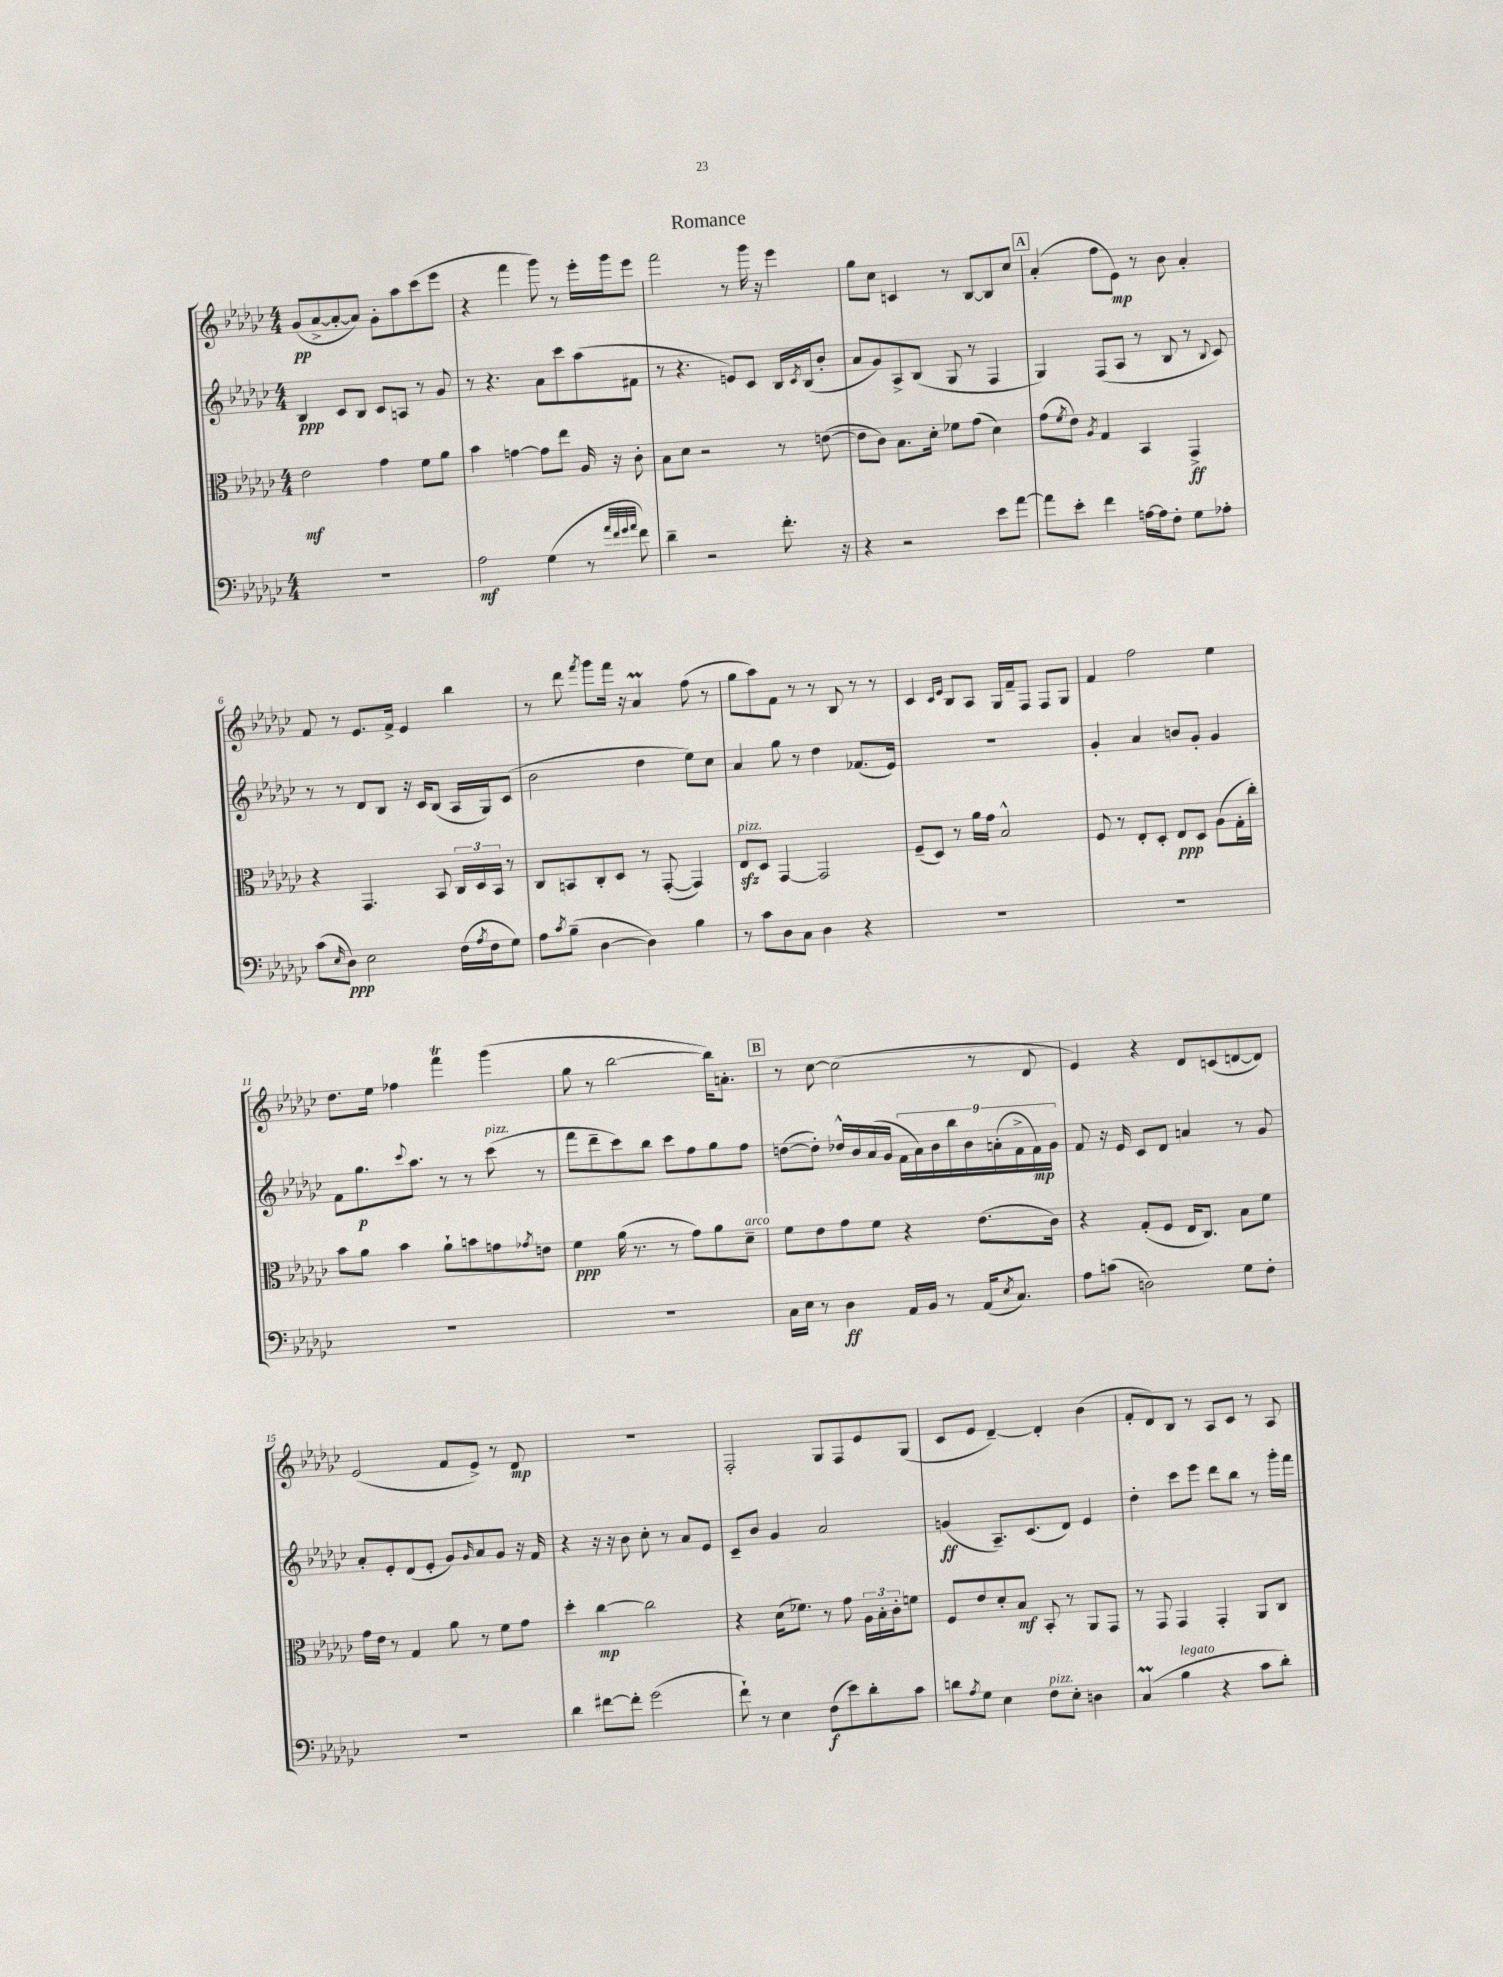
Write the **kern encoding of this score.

**kern	**kern	**kern	**kern
*staff4	*staff3	*staff2	*staff1
*clefF4	*clefC3	*clefG2	*clefG2
*k[b-e-a-d-g-c-]	*k[b-e-a-d-g-c-]	*k[b-e-a-d-g-c-]	*k[b-e-a-d-g-c-]
*M4/4	*M4/4	*M4/4	*M4/4
1r	2e-\	4B-/	(8g-/L
.	.	.	[8a-^/
.	.	8c-/L	8a-'/_
.	.	8B-/J	8a-/]J)
.	4g-\	8c-/L	8g-'\L
.	.	8A/J	8aa-\
.	8f\L	8r	(8ccc-\
.	8a-\J	8g-/	8eee-\J
=	=	=	=
2A-\	4b-\	8r	4r
.	.	4.r	.
.	[4g\	.	4fff\
(4G-\	8g\]L	8a-\L	8ggg-\)
.	8ee-\J	8ccc-\	8r
8r	16A-/	(8aa-\	16eee-'\LL
.	16r	.	16ggg-\J
32qqa-/LLL	.	.	.
32qqf/	.	.	.
32qqg-/	.	.	.
32qqa-/JJJ	.	.	.
8f\)	8c-'\	8f#\J	8eee-\J
=	=	=	=
4d-~\	8B-\L	8r	2fff\
.	8d-\J	4.r	.
2r	2r	.	.
.	.	8e/L)	8r
.	.	8c-/J	16ggg-\
.	.	.	16r
8.f'\	8r	16B-/LL	4eee-\
.	.	8qc-/	.
.	.	(16B-/J	.
.	([8e\	8b-'/J	.
16r	.	.	.
=	=	=	=
4r	8e\]L	8a-/L	8gg-\L
.	8c-\J)	8g-/)	8cc-\J
2r	8.B-\L	8A-^/	4c/
.	.	(8B-/J	.
.	16d-'\Jk	.	.
.	8f-\L	8G-/	8r
.	(8g-\J	8r	[8B-/L
8e-\L	4d-\)	4F/	8B-/]
[8a-\J	.	.	8cc-/J
=	=	=	=
8a-\]L	(8g-\L	4G-/)	(4a-'/
.	8qf/	.	.
8e-'\J	8e-\J)	.	.
.	8qA-/	.	.
4f\	4G-/	(8F/L	8ff\L
.	.	8A-/J	8e-\J)
[16A\LL	4BB-/	8r	8r
16A\]J	.	.	.
8F'\J	.	8B-/	8b-\
8G-\L	4GG-^/	8r	4a-'/
.	.	8qqB-/	.
8A-'\J	.	8c-/)	.
=	=	=	=
(8c-\L	4r	8r	8f/
16qqE-/	.	.	.
8D-\J)	.	8r	8r
2E-\	4.GG-/	8d-/L	8.e-/L
.	.	8B-/J	.
.	.	.	16f^/Jk
.	.	16r	4e-/
.	.	16c-/LK	.
.	8BB-/	(8B-/J	.
(16F\LL	24C-/LL	16A-/LL	4bb-\
.	24D-/	.	.
8qA-/	.	.	.
16F\J	.	16G-/J)	.
.	24BB-/JJ	.	.
8G-\J)	8r	(8c-/J	.
=	=	=	=
8A-\L	8C-/L	2b-\	8r
8qc-/	.	.	.
(8B-~\J	8BB/	.	8ddd-\
.	.	.	8qfff/
[4D-\	8C-'/	.	8ggg-\L
.	8D-/J	.	16fff\Jk
.	.	.	16r
4D-\])	8r	4dd-\	4a-/
.	([8GG-'/	.	.
4B-\	4GG-/])	8ee-\L)	(8ff\
.	.	8cc-\J	8r
=	=	=	=
8r	8E-/L	4a-/	8gg-\L
8c-\L	8D-/J	.	8aa-\)
8D-\	[4GG-/	8gg-\	8f\J
8C-\J	.	8r	8r
4D-\	2GG-/]	4dd-\	8r
.	.	.	8B-/
4r	.	(8.f-/L	8r
.	.	.	8r
.	.	16e-/Jk)	.
=	=	=	=
1r	(8F~/L	1r	4c-/
.	8D-/J)	.	.
.	.	.	16qqc-/LL
.	.	.	16qqe-/JJ
.	8r	.	8B-/L
.	16a-\LL	.	8A-/J
.	16g-\JJ	.	.
.	2B-^^/	.	16G-/LL
.	.	.	16f~/J
.	.	.	8F/J
.	.	.	8F/L
.	.	.	8G-/J
=	=	=	=
1r	8F/	4g-'/	4f/
.	8r	.	.
.	8E-'/L	4a-/	2ff\
.	8D-'/J	.	.
.	8E-/L	8b/L	.
.	8D-/J	8g-'/J	.
.	(8A-\L	4g-/	4ee-\
.	16G-'\L	.	.
.	16cc-'\JJ)	.	.
=	=	=	=
1r	8b-\L	8f\L	8.dd-\L
.	8a-\J	8.gg-\	.
.	.	.	16ee-\Jk
.	4b-\	.	4ff-\
.	.	8qqccc-/	.
.	.	8.aa-\J	.
.	8a-`\L	8r	4fff\
.	8b\	8r	.
.	8g\	(8ccc-\	(4ggg-\
.	8qg-/	.	.
.	8e\J	8r	.
=	=	=	=
1r	4f\	8fff\L	8gg-\
.	.	8ddd-~\	8r
.	(16a-\	8ccc-\)	[2bb-\
.	8.r	.	.
.	.	8bb-\J	.
.	8r	8ccc-\L	.
.	8g-\L)	8ff\	.
.	8a-\	8gg-\	16bb-\]LK)
.	.	.	8.a'\J
.	8d-~\J	8ff\J	.
=	=	=	=
16C-\LL	8f\L	([8dd\L	8r
16E-\JJ	.	.	.
8r	8e-\	8dd'\]J)	[8cc-\
4D-\	8g-\	16dd-^^/LL	(2cc-\]
.	.	16b-/	.
.	8f\J	(16a-/	.
.	.	16g-/JJ	.
16AA-/LL	4r	18f\LL	.
.	.	18a-\)	.
16BB-/JJ	.	.	.
.	.	18b-\	.
8r	.	.	.
.	.	18bb-\	.
.	.	18b-\	.
(16AA-/LK	(8.e-\L	.	8r
.	.	(18a'\	.
8qE-/	.	.	.
8.C-/J)	.	.	.
.	.	18f^\	.
.	.	.	8d-/
.	.	18f\)	.
.	16c-\Jk)	.	.
.	.	18g-\JJ	.
=	=	=	=
8A-\L	4r	8f/	4e-/)
(8c\J	.	16r	.
.	.	16e-/	.
2D\)	(8G-'/L	8c-/L	4r
.	8F/J	8d-/J	.
.	16E-/LK	4a/	8d-/L
.	8.C-/J)	.	.
.	.	.	(8c/
8G-\L	8B-\L	8r	[8d/
8F'\J	8f\J	8g-/	8d/]J)
=	=	=	=
1r	16g-\LL	8a-'/L	(2e-/
.	16e-\JJ	.	.
.	8r	8e-'/	.
.	4G-/	(8d-/	.
.	.	8e-'/J	.
.	8a-\	8g-/L)	8f/L
.	.	16qqg-/	.
.	8r	8a-/	8e-^/J)
.	8f\L	8g-/J	8r
.	8g-\J	16r	8d-/
.	.	16f/	.
=	=	=	=
4d-\	4dd-'\	4r	1r
[8f#\L	[4cc-\	16r	.
.	.	16r	.
8f#'\]J	.	8b-\	.
(2g-\	2cc-\]	8cc-'\	.
.	.	8r	.
.	.	8a-/L	.
.	.	8e-/J	.
=	=	=	=
8f`\)	4r	8c-~/L	2F'/
8r	.	8b-/J	.
4E-\	(16d-\LK	4g-/	.
.	8.f-\J)	.	.
(8F\L	8r	2a-/	8G-/L
8e-\)	8g-\	.	8F/
8d-'\	24A-\LL	.	8e-/
.	24B-'\	.	.
.	24c-'\J	.	.
8c-\J	8f\J	.	(8G-/J
=	=	=	=
8d\L	8F/L	(4g/	8c-/L
8qA-/	.	.	.
8G-\J	8e-/	.	8e-/J
4E-\	8d-'/	8.A-~/L)	[4d-~/)
.	8B-/J	.	.
.	.	(8.c-/	.
8F\L	8BB-'/	.	4d-'/]
8E-'\J	8r	8d-/J)	.
4D\	8AA-/L	4e-/	(4b-\
.	8GG-/J	.	.
=	=	=	=
(4C-/	8r	4dd-'\	8f'/L
.	8GG-/	.	8d-/)
4B-\	4GG-/	8ccc-\L	8B-/J
.	.	8eee-\J	8r
4r	4GG-'/	8ddd-\L	8A-/L
.	.	8bb-\J	8c-/J
8c-\L	8AA-/L	8r	8r
8d-'\J)	8C-/J	16ggg-'\LL	8A-/
.	.	16fff\JJ	.
==	==	==	==
*-	*-	*-	*-
